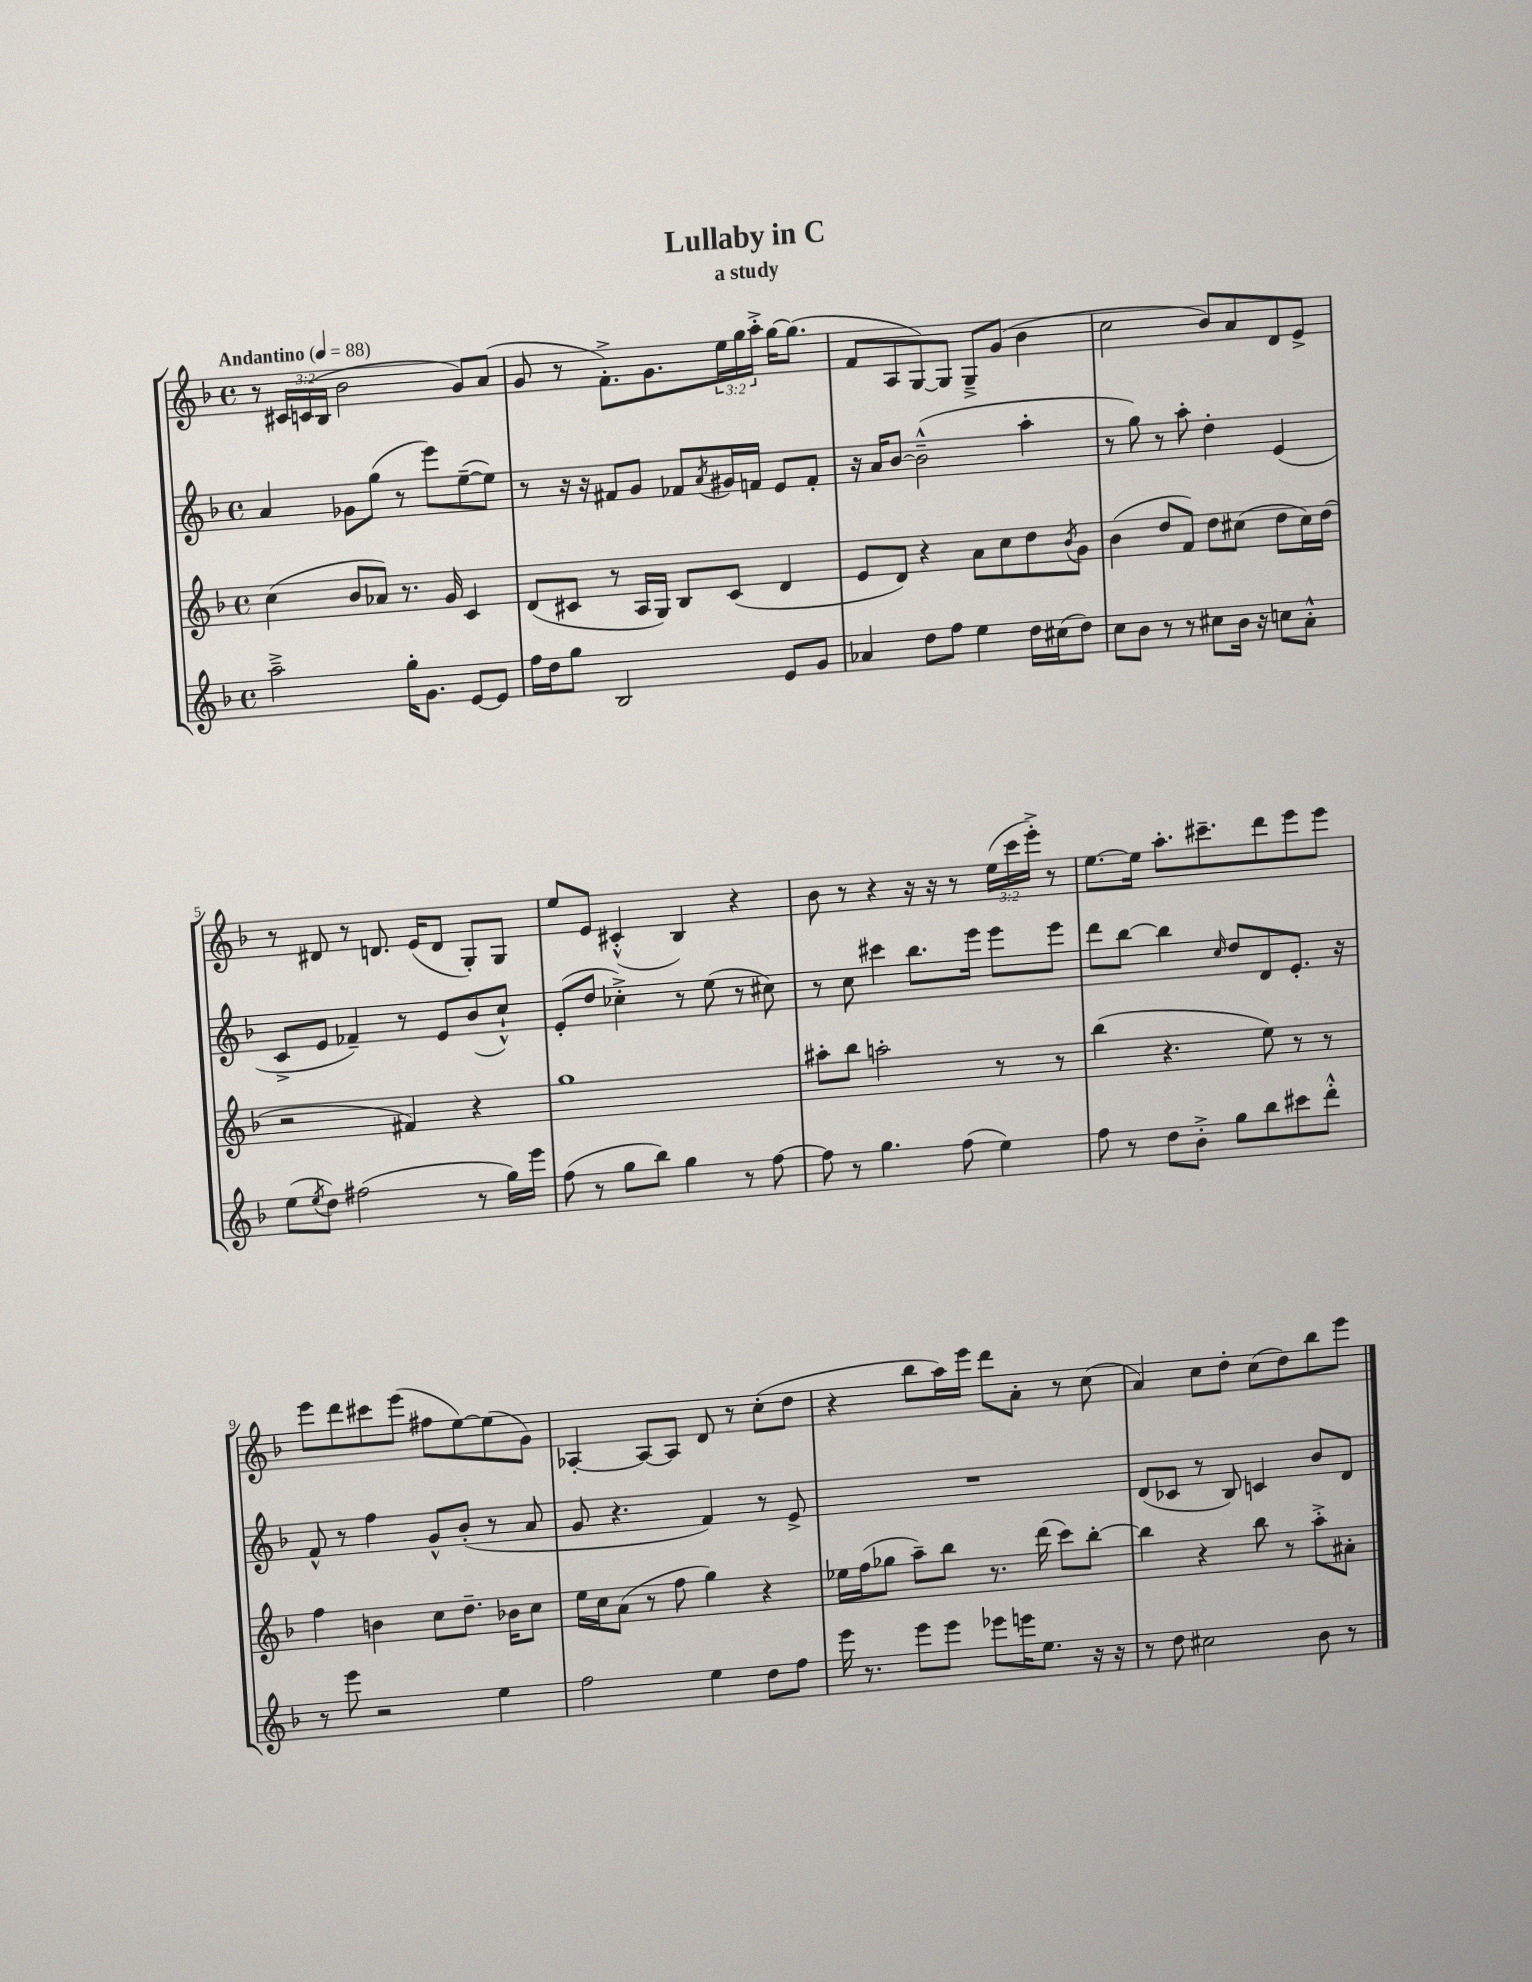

**kern	**kern	**kern	**kern
*staff4	*staff3	*staff2	*staff1
*clefG2	*clefG2	*clefG2	*clefG2
*k[b-]	*k[b-]	*k[b-]	*k[b-]
*M4/4	*M4/4	*M4/4	*M4/4
*met(c)	*met(c)	*met(c)	*met(c)
*MM88	*MM88	*MM88	*MM88
2aa~^	(4cc	4a	8r
.	.	.	24c#
.	.	.	(24c
.	.	.	24B-
.	8b-	8g-	2b-
.	8a-)	(8gg	.
16gg'	8.r	8r	.
8.g	.	.	.
.	.	8eee)	.
.	16g	.	.
[8e	4c	([8ee~	8g)
8e]	.	8ee])	(8a
=	=	=	=
16ff	(8d	8r	8g
16dd	.	.	.
8gg	8c#	16r	8r
.	.	16r	.
2B-	8r	8f#	8.f'^)
.	16A	8g	.
.	16G)	.	8.g
.	8B-	8f-	.
.	.	8qa	.
.	(8c#	16g#	24ee
.	.	.	24gg
.	.	16f	.
.	.	.	24aa'^
8e	4d	8e	[16gg
.	.	.	(8.gg]
8g	.	8f'	.
=	=	=	=
4a-	8e	16r	8f
.	.	16a	.
.	8d)	[8b-	8A
8dd	4r	(2b-~^^]	[8G)
8ff	.	.	8G]
4ee	8a	.	8G~^
.	8cc	.	(8g
16dd	8dd	4aa'	4b-
(16cc#	.	.	.
.	8qb-	.	.
8dd)	8g	.	.
=	=	=	=
8cc	(4b-	8r	2cc
8b-	.	8gg)	.
8r	8dd	8r	.
8r	8f)	8aa'	.
8cc#	8dd	4dd'	8b-)
16b-	(8cc#	.	8a
16r	.	.	.
8cc	8dd	(4e	8d
8a'^^	16cc#)	.	8e^
.	(16dd	.	.
=	=	=	=
(8ee	2r	8c^	8r
8qee	.	.	.
8dd)	.	8e	8d#
(2ff#	.	4f-~)	8r
.	.	.	8.d
.	4f#)	8r	.
.	.	.	(16e
.	.	8e	8d
8r	4r	(8b-	8G')
16gg)	.	8cc`^^)	8G
16eee	.	.	.
=	=	=	=
(8ff	1gg	(8e'	8ee
8r	.	8dd	8e
8gg	.	4cc-'^)	(4c#'^^
8bb-)	.	.	.
4gg	.	8r	4B-)
.	.	(8ee	.
8r	.	8r	4r
[8ff	.	8cc#)	.
=	=	=	=
8ff]	8aa#'	8r	8b-
8r	8bb-	8cc	8r
4.gg	2aa'	4ccc#	4r
.	.	8.bb-	16r
.	.	.	16r
(8ff	.	.	8r
.	.	16eee	.
4ee)	8r	8eee	(24ee
.	.	.	24ccc
.	.	.	24eee'^)
.	8r	8eee	8r
=	=	=	=
8ff	(4bb-	8ddd	[8.ee
8r	.	[8bb-	.
.	.	.	16ee]
8dd	4.r	4bb-]	8.aa'
8b-'^	.	.	.
.	.	.	8.ccc#~
.	.	16qqcc	.
8gg	.	8dd	.
8bb-	8ee)	8d	8ddd
8ccc#	8r	8.e'	8eee
8ddd'^^	8r	.	8eee
.	.	16r	.
=	=	=	=
8r	4ff	8f^^	8eee
8eee	.	8r	8ddd
2r	4b	4ff	8ccc#
.	.	.	(8eee
.	8cc	8g^^	8ff#
.	8.dd~	(8b-'	[8ee)
4ee	.	8r	(8ee]
.	16b-	.	.
.	8cc	8a	8g)
=	=	=	=
2ff	16ee	8g	[4A-'
.	16cc	.	.
.	(8a	4.r	.
.	8r	.	8A-_
.	8ff	.	8A-]
4ee	4gg)	4f)	8d
.	.	.	8r
8dd	4r	8r	(8cc'
8ff	.	8e^	8dd
=	=	=	=
16eee	16ee-	1r	4r
8.r	(16ff	.	.
.	8gg-	.	.
8eee	8aa~)	.	8bb-
8eee	8bb-	.	16aa)
.	.	.	16eee
8eee-	8.r	.	8ddd
16eee	.	.	8a'
8.ee	(16ddd	.	.
.	8ccc)	.	8r
16r	[8bb-'	.	(8cc
16r	.	.	.
=	=	=	=
8r	4bb-]	(8d	4a)
8dd	.	8c-	.
2cc#	4r	8r	8cc
.	.	8B-)	8dd'
.	8bb-	4c	(8cc
.	8r	.	8dd)
8b-	8aa'^	8b-	8bb-
8r	8a#'	8d	8eee
==	==	==	==
*-	*-	*-	*-
